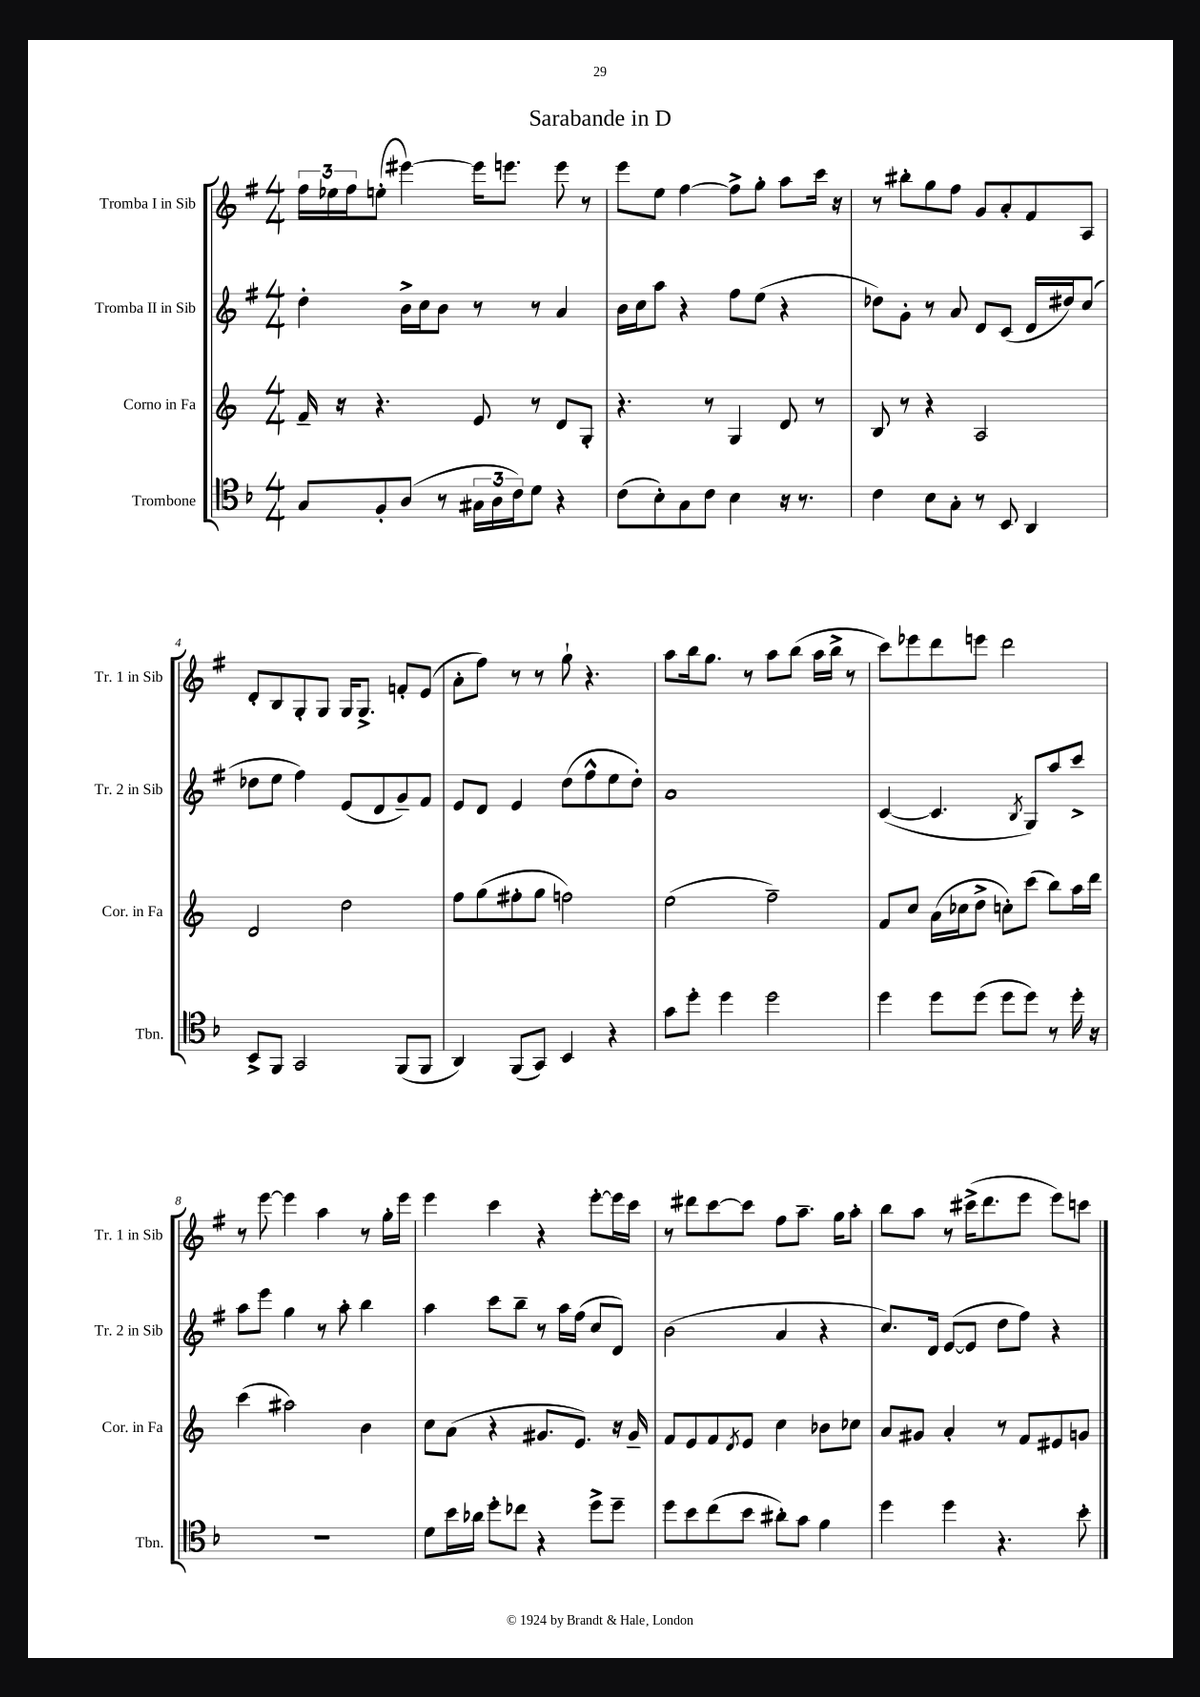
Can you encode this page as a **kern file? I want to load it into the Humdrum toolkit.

**kern	**kern	**kern	**kern
*part4	*part3	*part2	*part1
*staff4	*staff3	*staff2	*staff1
*I"Trombone	*I"Corno in Fa	*I"Tromba II in Sib	*I"Tromba I in Sib
*I'Tbn.	*I'Cor. in Fa	*I'Tr. 2 in Sib	*I'Tr. 1 in Sib
*clefC4	*clefG2	*clefG2	*clefG2
*k[b-]	*k[]	*k[f#]	*k[f#]
*M4/4	*M4/4	*M4/4	*M4/4
=1	=1	=1	=1
8G/L	16f~/	4dd'\	24ff#\LL
.	.	.	24ee-X\
.	16r	.	.
.	.	.	24ff#\J
8F'/	4.r	.	(8een'\J
(8A/J	.	16b^\LL	[4eee#X\)
.	.	16cc\J	.
8r	.	8b\J	.
24G#X\LL	8e/	8r	16eee#\KL]
24A\	.	.	.
.	.	.	8.eeen\J
24c\J)	.	.	.
8d\J	8r	8r	.
4r	8d/L	4a/	8eee\
.	8G'/J	.	8r
=2	=2	=2	=2
(8c\L	4.r	16b\LL	8eee\L
.	.	16cc\J	.
8B-'\)	.	8aa\J	8ee\J
8G\	.	4r	[4ff#\
8c\J	8r	.	.
4B-\	4G/	8ff#\L	8ff#^\L]
.	.	(8ee\J	8gg'\J
16r	8d/	4r	8aa\L
8.r	.	.	.
.	8r	.	16ccc\Jk
.	.	.	16r
=3	=3	=3	=3
4c\	8B/	8dd-X\L)	8r
.	8r	8g'\J	8bb#X'\L
8B-\L	4r	8r	8gg\
8G'\J	.	8a/	8ff#\J
8r	2A/	8d/L	8g/L
8BB-/	.	(8c/J	8a'/
4AA/	.	16d/LL	8f#/
.	.	16dd#X/J)	.
.	.	(8cc/J	8A/J
!!LO:LB:g=z
=4	=4	=4	=4
8BB-^/L	2d/	8dd-X\L	8d'/L
8FF/J	.	8ee\J	8B/
2GG/	.	4ff#\)	8G'/
.	.	.	8G/J
.	2dd\	(8e/L	16G/KL
.	.	.	8.G^/J
.	.	8d/	.
(8FF/L	.	8g~/)	8fn'/L
8FF/J	.	8f#/J	(8e/J
=5	=5	=5	=5
4AA/)	8ff\L	8e/L	8a'\L
.	(8gg\	8d/J	8ff#\J)
(8FF/L	8ff#X'\	4e/	8r
8GG/J)	8gg\J	.	8r
4BB-/	2ffn\)	(8dd\L	8gg`\
.	.	8ff#^^\	4.r
4r	.	8ee\	.
.	.	8dd'\J)	.
=6	=6	=6	=6
8g\L	(2ee\	1a	8aa\L
8dd'\J	.	.	16bb\k
.	.	.	8.gg\J
4dd\	.	.	.
.	.	.	8r
2dd\	2ff~\)	.	8aa\L
.	.	.	(8bb\J
.	.	.	16aa\LL
.	.	.	16bb^\JJ
.	.	.	8r
=7	=7	=7	=7
4dd\	8f/L	([4c/	8ccc\L)
.	8cc/J	.	8eee-X\
8dd\L	(16a\LL	4.c/]	8ddd\
.	16cc-X\J	.	.
(8dd\J	8dd^\J	.	8eeen\J
8dd\L	8ccn'\L)	.	2ddd\
.	.	8qB/	.
8dd\J)	(8ccc\J	8G/L)	.
8r	8bb\L)	8aa/	.
16dd'\	16aa\L	8ccc^/J	.
16r	16ddd\JJ	.	.
!!LO:LB:g=z
=8	=8	=8	=8
1r	(4ccc\	8aa\L	8r
.	.	8eee\J	[8eee\
.	2aa#X\)	4gg\	4eee\]
.	.	8r	4aa\
.	.	8aa'\	.
.	4b\	4bb\	8r
.	.	.	16gg'\LL
.	.	.	16eee\JJ
=9	=9	=9	=9
8d\L	8cc\L	4aa\	4eee\
16b-\L	(8a\J	.	.
16a-X\JJ	.	.	.
8dd'\L	4r	8ccc\L	4ccc\
8cc-X\J	.	8bb~\J	.
4r	8.g#X/L	8r	4r
.	.	16aa\LL	.
.	8.e/J)	(16ff#\JJ	.
8dd^\L	.	8cc/L	[8eee'\L
8dd~\J	16r	8d/J)	16eee\L]
.	16g#~/	.	16ccc\JJ
=10	=10	=10	=10
8dd\L	8f/L	(2b\	8r
8b-\	8e/	.	8ddd#X\L
(8cc\	8f/	.	[8ccc\
.	8qd/	.	.
8b-\J	8e/J	.	8ccc\J]
8a#X'\L)	4cc\	4a/	8ff#\L
8g\J	.	.	8.aa~\J
4f\	8b-X\L	4r	.
.	.	.	16gg\KL
.	8cc-X\J	.	8aa'\J
=11	=11	=11	=11
4dd\	8a/L	8.cc/L)	8bb\L
.	8g#X/J	.	8aa\J
.	.	16d/Jk	.
4dd\	4a'/	([8e/L	8r
.	.	8e/J]	(16ccc#X^\KL
.	.	.	8.ddd\
4.r	8r	8dd\L	.
.	8f/L	8ff#\J)	8eee\J
.	8e#X/	4r	8eee\L)
8b-'\	8gn/J	.	8cccn\J
==	==	==	==
*-	*-	*-	*-
